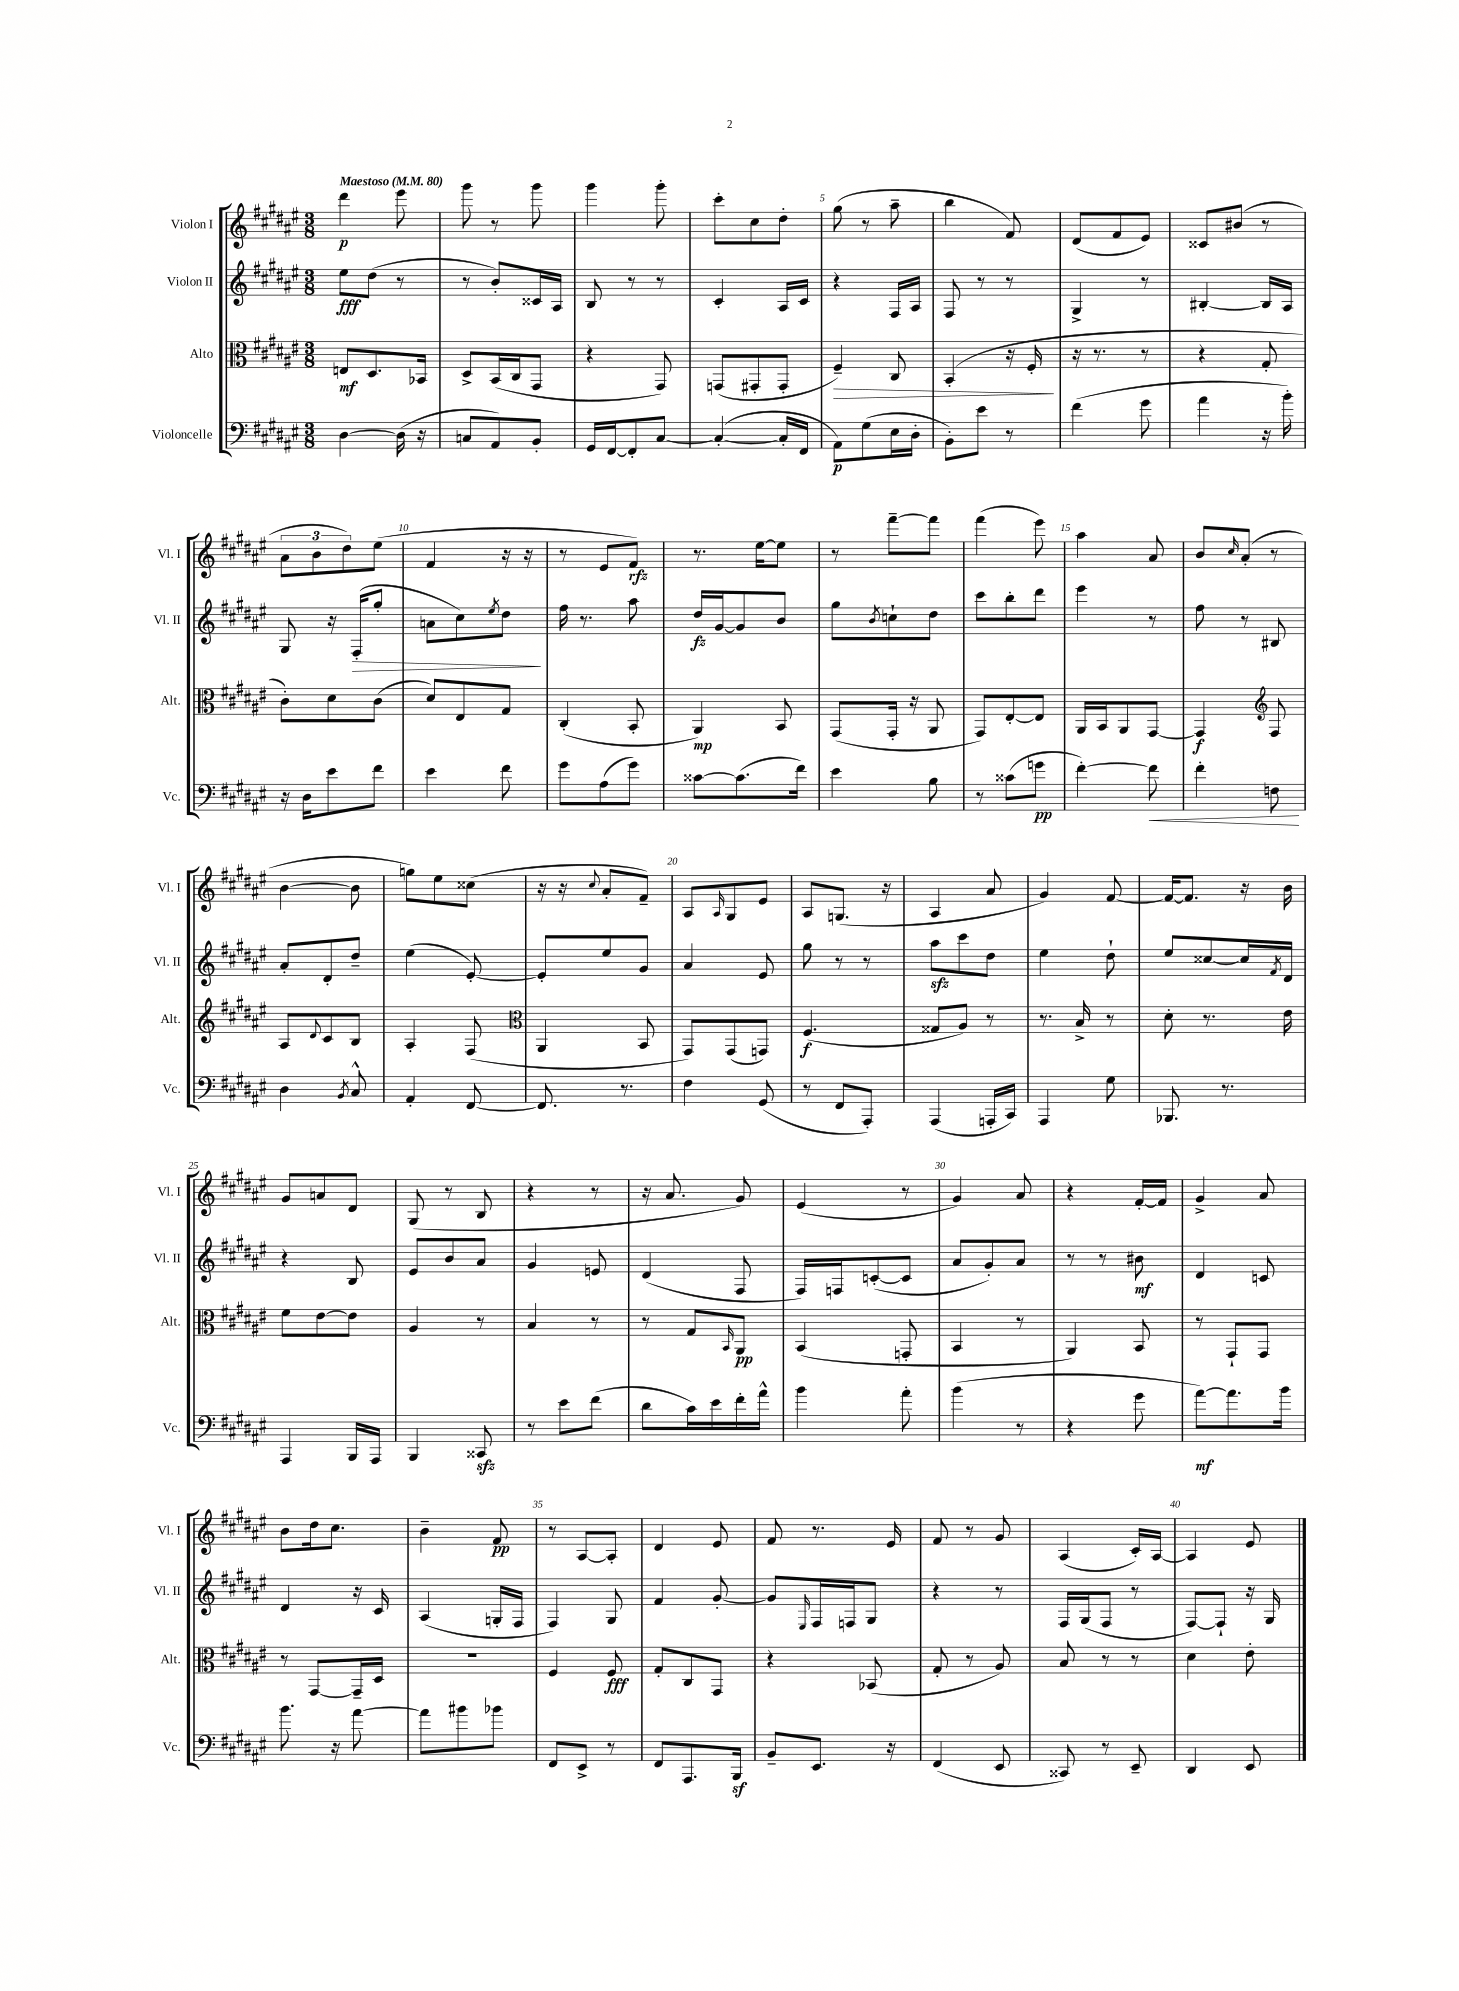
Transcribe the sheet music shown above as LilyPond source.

<<
\new StaffGroup <<
\new Staff = "s0" \with { instrumentName = "Violon I" shortInstrumentName = "Vl. I" } {
    \clef treble \key fis \major \numericTimeSignature \time 3/8 \tempo "Maestoso" 4 = 80
    dis'''4\p eis'''8 |
    gis'''8 r8 gis'''8 |
    gis'''4 gis'''8-. |
    cis'''8-. cis''8 dis''8-. |
    gis''8( r8 ais''8-- |
    b''4 fis'8) |
    dis'8( fis'8 eis'8) |
    cisis'8 bis'8( r8 |
    \tuplet 3/2 { ais'8 b'8 dis''8) } eis''8( |
    fis'4 r16 r16 |
    r8 eis'8 fis'8\rfz) |
    r8. eis''16~ eis''8 |
    r8 fis'''8~-- fis'''8 |
    fis'''4( eis'''8) |
    ais''4 ais'8 |
    b'8 \grace { cis''16 } ais'8-.( r8 |
    b'4~ b'8 |
    g''8) eis''8 cisis''8( |
    r16 r16 \appoggiatura { cis''8 } ais'8-. fis'8--) |
    ais8 \grace { ais16 } gis8 eis'8 |
    ais8 g8.( r16 |
    ais4 ais'8 |
    gis'4) fis'8~ |
    fis'16~ fis'8. r16 b'16 |
    gis'8 a'8 dis'8 |
    gis8( r8 b8 |
    r4 r8 |
    r16 ais'8. gis'8) |
    eis'4( r8 |
    gis'4) ais'8 |
    r4 fis'16~-. fis'16 |
    gis'4-> ais'8 |
    b'8 dis''16 cis''8. |
    b'4-- fis'8\pp |
    r8 ais8~ ais8-. |
    dis'4 eis'8 |
    fis'8 r8. eis'16 |
    fis'8 r8 gis'8 |
    ais4( cis'16-.) ais16~ |
    ais4 eis'8 \bar "|." |
}
\new Staff = "s1" \with { instrumentName = "Violon II" shortInstrumentName = "Vl. II" } {
    \clef treble \key fis \major \numericTimeSignature \time 3/8
    eis''8\fff dis''8( r8 |
    r8 b'8-.) cisis'16 ais16 |
    b8 r8 r8 |
    cis'4-. ais16 cis'16 |
    r4 fis16 ais16 |
    fis8 r8 r8 |
    gis4-> r8 |
    bis4~-. bis16 ais16 |
    gis8 r16 fis16-.\>( gis''8-. |
    a'8 cis''8) \acciaccatura { eis''8 } dis''8\! |
    fis''16 r8. ais''8 |
    dis''16\fz gis'16~ gis'8 b'8 |
    gis''8 \acciaccatura { b'8 } c''8-! dis''8 |
    cis'''8 b''8-. dis'''8 |
    eis'''4 r8 |
    fis''8 r8 bis8 |
    ais'8-. dis'8-. dis''8-- |
    eis''4( eis'8~-.) |
    eis'8-. eis''8 gis'8 |
    ais'4 eis'8 |
    gis''8 r8 r8 |
    ais''8\sfz cis'''8 dis''8 |
    eis''4 dis''8-! |
    eis''8 cisis''8~ cisis''16 \acciaccatura { fis'8 } dis'16 |
    r4 b8 |
    eis'8 b'8 ais'8 |
    gis'4 e'8 |
    dis'4( fis8 |
    fis16) f16 c'8~-.( c'8 |
    ais'8 gis'8-.) ais'8 |
    r8 r8 bis'8\mf |
    dis'4 c'8 |
    dis'4 r16 cis'16 |
    ais4( g16-. fis16 |
    fis4) gis8 |
    fis'4 gis'8~-. |
    gis'8 \grace { eis16 } fis16 f16 gis8 |
    r4 r8 |
    fis16 gis16( fis8 r8 |
    fis8~) fis8-! r16 gis16 \bar "|." |
}
\new Staff = "s2" \with { instrumentName = "Alto" shortInstrumentName = "Alt." } {
    \clef alto \key fis \major \numericTimeSignature \time 3/8
    e8\mf dis8. bes,16 |
    dis8-> b,16( cis16 gis,8 |
    r4 gis,8) |
    g,8( gis,8-. gis,8-. |
    fis4--\>) cis8 |
    b,4-.( r16 fis16-.\! |
    r16 r8. r8 |
    r4 gis8-. |
    cis'8-.) dis'8 cis'8( |
    dis'8) eis8 gis8 |
    cis4-.( b,8-. |
    ais,4\mp) b,8 |
    gis,8( gis,16-. r16 ais,8 |
    gis,8) eis8~-. eis8 |
    ais,16 b,16 ais,8 gis,8~ |
    gis,4\f \clef treble fis8 |
    ais8 \appoggiatura { dis'8 } cis'8 b8 |
    ais4-. fis8( |
    \clef alto ais,4 b,8 |
    gis,8) gis,8( g,8) |
    fis4.\f( |
    gisis8 ais8) r8 |
    r8. b16-> r8 |
    dis'8-. r8. eis'16 |
    fis'8 eis'8~ eis'8 |
    ais4 r8 |
    b4 r8 |
    r8 gis8 \grace { b,16 } ais,8\pp |
    b,4( g,8-. |
    b,4 r8 |
    ais,4) b,8 |
    r8 gis,8-! gis,8 |
    r8 gis,8~ gis,16-- dis16 |
    R4. |
    fis4 fis8\fff |
    gis8-. cis8 gis,8 |
    r4 bes,8( |
    gis8-. r8 ais8) |
    b8 r8 r8 |
    dis'4 eis'8-. \bar "|." |
}
\new Staff = "s3" \with { instrumentName = "Violoncelle" shortInstrumentName = "Vc." } {
    \clef bass \key fis \major \numericTimeSignature \time 3/8
    dis4~ dis16( r16 |
    c8 ais,8) b,8-. |
    gis,16 fis,16~ fis,8-. cis8~ |
    cis4~-.( cis16-. fis,16 |
    ais,8\p) gis8( eis16 dis16-. |
    b,8-.) eis'8 r8 |
    fis'4( gis'8 |
    ais'4 r16 b'16-.) |
    r16 dis16 eis'8 fis'8 |
    eis'4 fis'8 |
    gis'8 ais8( gis'8) |
    cisis'8~ cisis'8.( fis'16) |
    eis'4 b8 |
    r8 cisis'8( g'8\pp |
    fis'4~-.) fis'8\< |
    fis'4-. f8\! |
    dis4 \acciaccatura { b,8 } cis8-^ |
    ais,4-. fis,8~ |
    fis,8. r8. |
    fis4 gis,8( |
    r8 fis,8 ais,,8-.) |
    ais,,4( a,,16-. cis,16) |
    ais,,4 gis8 |
    bes,,8. r8. |
    ais,,4 b,,16 ais,,16 |
    b,,4 cisis,8\sfz |
    r8 eis'8 fis'8( |
    dis'8 cis'16) eis'16 fis'16-. ais'16-^ |
    b'4 ais'8-. |
    b'4( r8 |
    r4 gis'8 |
    ais'8~\mf) ais'8. b'16 |
    b'8. r16 ais'8~ |
    ais'8 bis'8 bes'8 |
    fis,8 eis,8-> r8 |
    fis,8 ais,,8. b,,16\sf |
    b,8-- eis,8. r16 |
    fis,4( eis,8 |
    cisis,8) r8 eis,8-- |
    dis,4 eis,8 \bar "|." |
}
>>
>>
\layout { \context { \Score \override BarNumber.break-visibility = ##(#f #t #t) barNumberVisibility = #(every-nth-bar-number-visible 5) } }
